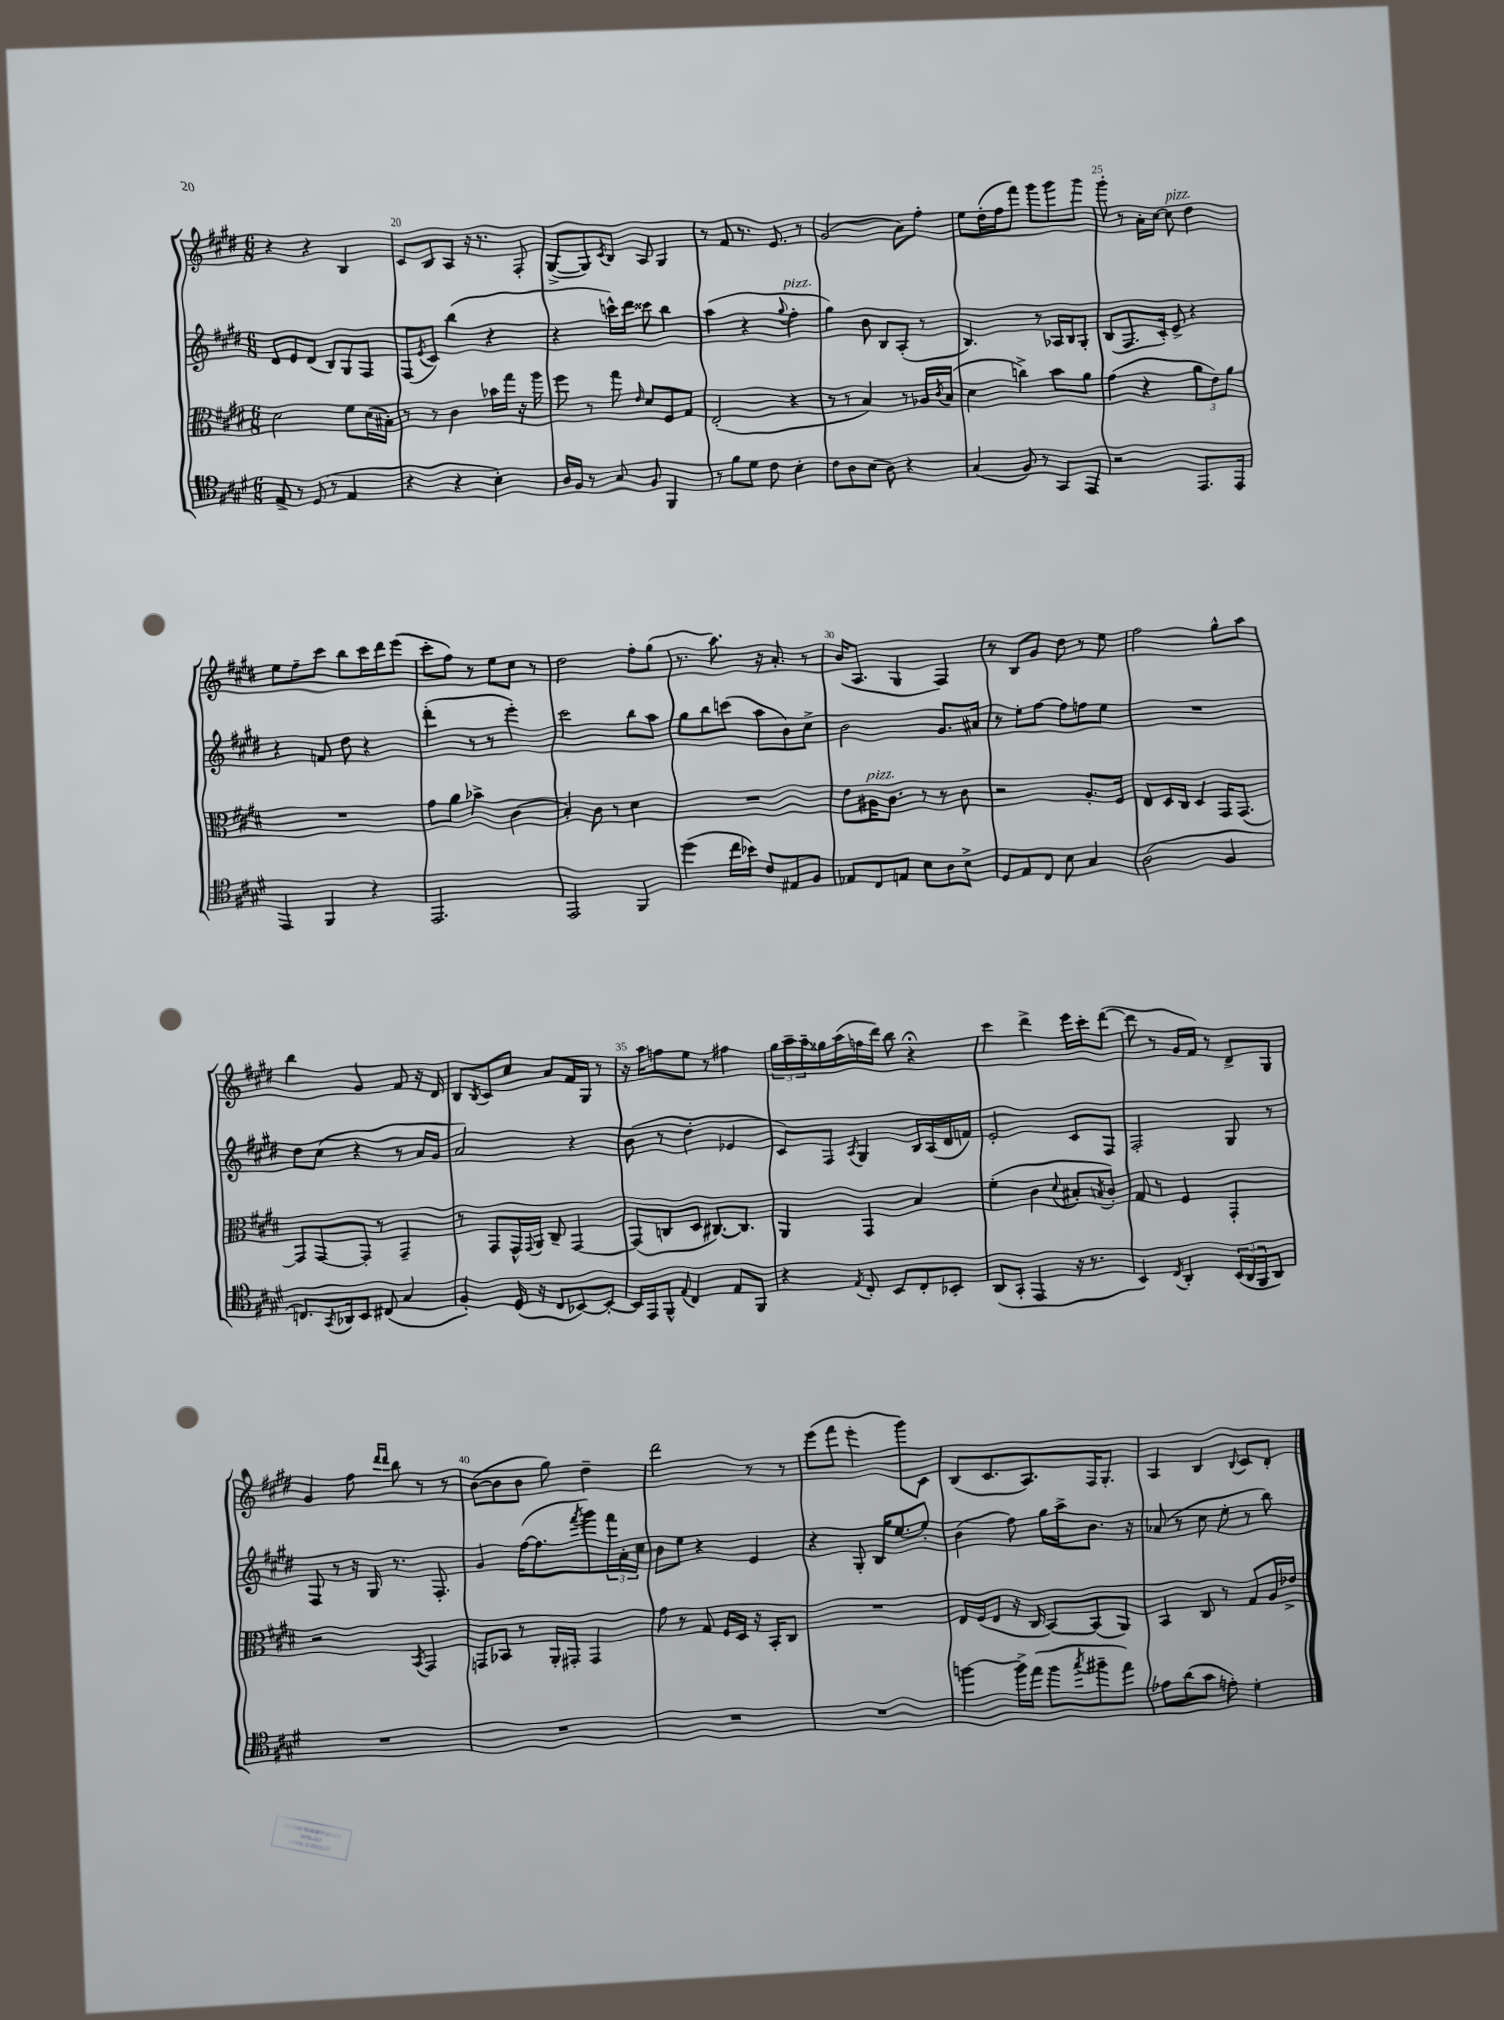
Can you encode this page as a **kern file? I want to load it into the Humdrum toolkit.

**kern	**kern	**kern	**kern
*staff4	*staff3	*staff2	*staff1
*clefC4	*clefC3	*clefG2	*clefG2
*k[f#c#g#d#]	*k[f#c#g#d#]	*k[f#c#g#d#]	*k[f#c#g#d#]
*M6/8	*M6/8	*M6/8	*M6/8
8E^	2d#	8d#	4r
8r	.	8e	.
(8D#	.	(8d#	4r
8r	.	8B)	.
4E	8f#	8G#	4B
.	(16d#	8F#	.
.	16B#')	.	.
=	=	=	=
4r	8r	(8F#	8c#
.	.	8qe	.
.	8r	8c#)	8B
4r	4c#	(4bb	8A
.	.	.	16r
.	.	.	8.r
4B')	16b-	4r	.
.	16gg#	.	.
.	16r	.	8F#'
.	16aa	.	.
=	=	=	=
16A	8ff#	4r	([8G#^
16F#	.	.	.
8r	8r	.	8G#])
.	.	.	8qc#
8G#	8gg#	16ccc^^)	8B
.	.	16ddd#	.
.	16qqe	.	.
8F#	8d#	8ccc##	8A
4FF#	8F#	4bb	4G#
.	8G#	.	.
=	=	=	=
8r	(2E'	(4aa	8r
8f#	.	.	8f#
8d#	.	4r	8.r
8c#	.	.	.
.	.	.	8.e
.	.	8qqgg#	.
4B'	4r	4ff#'	.
.	.	.	8r
=	=	=	=
8c#	8r	4gg#)	(2g#
8A	8r	.	.
(8B	4B)	8b	.
8A)	.	8B	.
4r	8r	(8A'	8a)
.	16A-	8r	8ff#'
.	8qc#	.	.
.	(16B	.	.
=	=	=	=
(4G#	4d#	4.B)	8ee
.	.	.	(16dd#'
.	.	.	16ff#
8F#)	4cc^)	.	8fff#)
8r	.	8r	8ggg#
8GG#	8b	16A-	8ggg#
.	.	16B	.
8EE	8a	8G#'	8ggg#
=	=	=	=
2r	(4g#	(8B	8ggg#'
.	.	8.F#	8r
.	4r	.	16a'
.	.	16c#')	[16cc#
.	.	8e^	8cc#]
8.EE	12a	4r	4dd#
.	12e)	.	.
.	12a	.	.
16EE	.	.	.
=	=	=	=
4EE	2.r	4r	8ee
.	.	.	8ff#~
4FF#	.	8f	8ccc#
.	.	8dd#	8bb
4r	.	4r	16ccc#
.	.	.	16ddd#
.	.	.	(8eee
=	=	=	=
2.EE	8g#	(4ddd#'	8ccc#'
.	8a	.	8ff#)
.	4b-^	8r	8r
.	.	8r	8ee
.	(4c#	4eee')	8cc#
.	.	.	8r
=	=	=	=
2EE	4B')	2ccc#	2dd#
.	8c#	.	.
.	8r	.	.
4FF#	4d#	8bb	8ff#'
.	.	8aa	(8gg#
=	=	=	=
(4dd#	2.r	8gg#	8.r
.	.	8bb	.
.	.	.	8.aa)
16cc#	.	(8ccc	.
16b-)	.	.	.
8c#	.	8aa	16r
.	.	.	8.a'
8E#	.	8b)	.
8F#	.	8cc#^	8r
=	=	=	=
8E-	8e	2b	(16b
.	.	.	8.A
8C#	16A#	.	.
.	8.c#	.	.
8E	.	.	4G#
8B	8r	.	.
8A	8r	8.g#	4F#)
8B^	8c#	.	.
.	.	16a#	.
=	=	=	=
8D#	2r	8r	8r
8E	.	8ee'	8B
8C#	.	[8ff#	8g#
8B	.	8ff#]	8dd#
4G#	8.A'	8ff	8r
.	.	8ee	8ee
.	16F#	.	.
=	=	=	=
(2A	8E	2.r	2ff#
.	16D#	.	.
.	16C#	.	.
.	4D#	.	.
4F#	16GG#	.	8gg#^^
.	[8.GG#	.	.
.	.	.	8aa
=	=	=	=
8.C)	8GG#]	8dd#	4bb
.	[8GG#	(8cc#	.
8qGG#	.	.	.
16AA-	.	.	.
8BB	8GG#']	4r	4g#
(8C#	8r	.	.
4G#	4GG#~	8r	8f#
.	.	16a	16r
.	.	16g#	16d#
=	=	=	=
4F#')	8r	2a)	8B
.	.	.	8qB
.	8GG#	.	8c#
(16D#	16GG#^^	.	8cc#
.	8qqGG#	.	.
16r	16AA	.	.
8C#	8C#~	.	8a
[8BB-)	[4GG#	4r	16f#
.	.	.	16G#
8BB-'_	.	.	8r
=	=	=	=
16BB-]	(8GG#]	(8b	16r
16EE	.	.	16aa
8FF#^^	8C	8r	8ff
8qqE	.	.	.
4C#	8D#	4dd#'	8ee
.	[8.C#)	.	8r
8E	.	4e-	4ff#
.	8.C#]	.	.
8FF#	.	.	.
=	=	=	=
4r	4AA	8c#)	24gg#
.	.	.	24aa~
.	.	.	24aa~
.	.	8F#	16gg##
.	.	.	(16aa
8qE	.	8qA	.
8C#'	4GG#	4G#	16ff
.	.	.	16ddd#)
8BB	.	.	8bb
8C#'	4B	16B	4r;
.	.	(16A	.
8BB-'	.	16d#	.
.	.	16f)	.
=	=	=	=
(8AA	(4f#'	2e'	4ccc#
8GG#'	.	.	.
4EE	4c#	.	4ddd#^
.	8qqd#	.	.
16r	8B#'	8c#	16eee
8.r	.	.	16ccc#'
.	8qB	.	.
.	8c#')	8F#	([8ddd#
=	=	=	=
4BB)	8G#	2F#'	8ddd#]
.	8r	.	8r
8qC#	.	.	.
4AA'	4F#	.	16g#
.	.	.	16f#)
.	.	.	8r
(24BB	4GG#'	8G#	8d#^
24AA	.	.	.
24FF#	.	.	.
8AA)	.	8r	8G#
=	=	=	=
2.r	2r	8F#	4g#
.	.	8r	.
.	.	16r	8ff#
.	.	16G#	.
.	.	.	16qqddd#
.	.	.	16qqddd#
.	.	8.r	8bb
.	8qBB	.	.
.	4GG#	.	8r
.	.	8.F#'	.
.	.	.	8r
=	=	=	=
2.r	8GG	4g#	([8b
.	8BB-	.	8b]
.	8r	([16ff#	8b
.	.	8.ff#]	.
.	16AA'	.	8gg#)
.	16GG#'	.	.
.	.	8qfff#	.
.	4GG#	8ggg#)	4dd#~
.	.	24fff#	.
.	.	24a'	.
.	.	24cc#	.
=	=	=	=
2.r	8g#	8b	2ddd#
.	8r	8ee	.
.	8G#	4r	.
.	16F#	.	.
.	16D#	.	.
.	16r	4e	8r
.	16BB'	.	.
.	8C#	.	8r
=	=	=	=
2.r	2.r	4r	(8eee
.	.	.	8fff#
.	.	8G#'	4eee'
.	.	16B	.
.	.	[8.ee	.
.	.	.	8ggg#)
.	.	8ee']	8c#
=	=	=	=
[4ff	16E	(4b	(8B
.	(16F#	.	.
.	8E	.	8.c#
16ff^]	16r	8ff#)	.
(16ee	16C#	.	8.A)
8ff	[8BB)	16gg#	.
.	.	16aa^	.
8qgg#	.	.	.
8ff#~	(8BB]	8.b	16F#
.	.	.	8.G#'
8ee)	8AA)	.	.
.	.	16r	.
=	=	=	=
8e-	4BB	(8a-	4A
(8a	.	8r	.
8g#	8C#	8cc#	4B
8e')	8r	8ee'	.
.	.	.	8qqB
4d#'	8G#	8r	8c#
.	16A	8bb)	8d#'
.	16e-^	.	.
==	==	==	==
*-	*-	*-	*-
